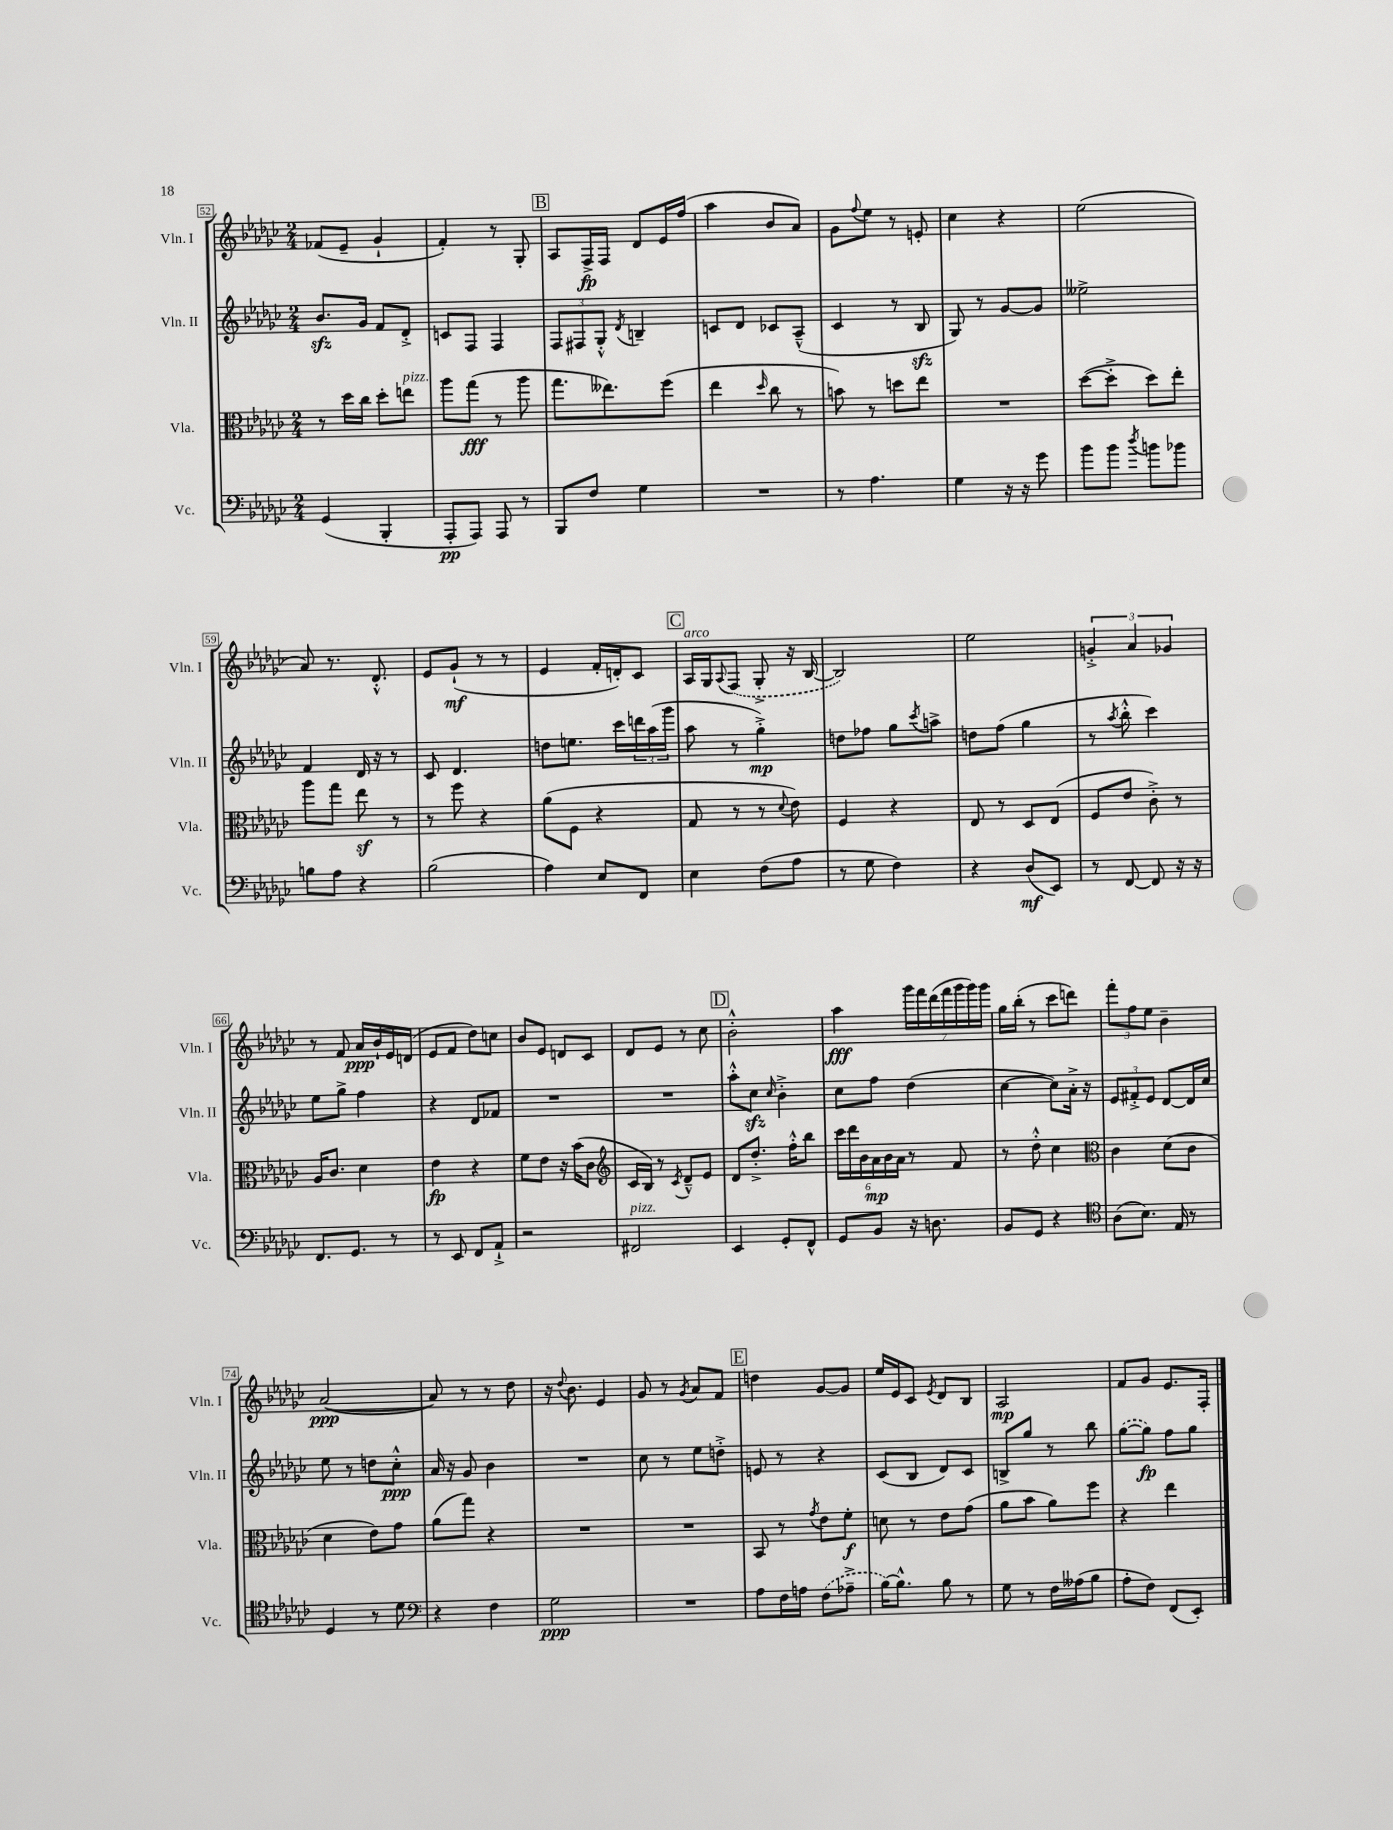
<<
\new StaffGroup <<
\new Staff = "s0" \with { instrumentName = "Vln. I" shortInstrumentName = "Vln. I" } {
    \clef treble \key ges \major \numericTimeSignature \time 2/4
    fes'8( ees'8-- ges'4-! |
    f'4-.) r8 ges8-. |
    \mark \markup { \box "B" } aes8 f16->\fp f16 des'8 ees'16 f''16( |
    aes''4 bes'8 aes'8) |
    ges'8 \appoggiatura { f''8 } ees''8 r8 e'8-. |
    ces''4 r4 |
    ees''2( |
    aes'8) r8. des'8.-.-^ |
    ees'8 ges'8-!\mf( r8 r8 |
    ees'4 f'16-. d'16-.) ces'8 |
    \mark \markup { \box "C" } aes16^\markup { \italic "arco" } ges16 \appoggiatura { aes8 } \once \slurDashed f8( ges8-.-> r16 bes16~ |
    bes2) |
    ees''2 |
    \tuplet 3/2 { g'4-.-> aes'4 ges'4 } |
    r8 f'8 aes'16\ppp bes'16-! ees'16 d'16( |
    ees'8 f'8 des''8) c''8 |
    bes'8 ees'8 d'8 ces'8 |
    des'8 ees'8 r8 ces''8 |
    \mark \markup { \box "D" } bes'2-.-^ |
    aes''4\fff \tuplet 7/4 { ges'''16 f'''16 des'''16( f'''16 ges'''16 ges'''16) ges'''16 } |
    ges''16 bes''16-.( r8 ces'''8 d'''8) |
    \tuplet 3/2 { f'''8-. f''8 ees''8 } bes'4-- |
    aes'2~\ppp( |
    aes'8) r8 r8 des''8 |
    r16 \appoggiatura { des''8 } bes'8. ees'4 |
    ges'8 r8 \acciaccatura { ges'8 } aes'8 f'8 |
    \mark \markup { \box "E" } d''4 ges'8~ ges'8 |
    ees''16 ees'16 ces'8 \acciaccatura { ees'8 } des'8 bes8 |
    aes2\mp |
    f'8 ges'8 ees'8. f16-. \bar "|." |
}
\new Staff = "s1" \with { instrumentName = "Vln. II" shortInstrumentName = "Vln. II" } {
    \clef treble \key ges \major \numericTimeSignature \time 2/4
    bes'8.\sfz ges'16 f'8 des'8-.-> |
    c'8 f8 f4 |
    \mark \markup { \box "B" } \tuplet 3/2 { f8 fis8 ges8-.-^ } \acciaccatura { des'8 } b4-- |
    c'8 des'8 ces'8 aes8---^( |
    ces'4 r8 bes8\sfz |
    ges8) r8 ges'8~ ges'8 |
    eeses''2-> |
    f'4 des'16 r16 r8 |
    ces'8 des'4. |
    d''8 e''8. ces'''16 \tuplet 3/2 { d'''16 aes''16( ges'''16 } |
    \mark \markup { \box "C" } aes''8 r8 ges''4-.->\mp) |
    d''8 fes''8 ges''8 \acciaccatura { ces'''8 } a''8-> |
    d''8 f''8( ges''4 |
    r8 \acciaccatura { aes''8 } bes''8-.-^ ces'''4) |
    ees''8 ges''8-> f''4 |
    r4 des'8 fes'8 |
    R2 |
    R2 |
    \mark \markup { \box "D" } aes''8-.-^ ces''8\sfz \grace { ces''16 } bes'4-.-> |
    ces''8 f''8 des''4( |
    ces''4~ ces''8) aes'16-.-> r16 |
    \tuplet 3/2 { ees'8 fis'8-.-> ees'8 } des'8~ des'16 ces''16 |
    ees''8 r8 d''8 ces''8-.-^\ppp |
    aes'16 r16 ges'8 bes'4 |
    R2 |
    ces''8 r8 ees''8 d''8-.-> |
    \mark \markup { \box "E" } e'8 r8 r4 |
    ces'8( bes8 des'8) ces'8 |
    b8-> ges''8 r8 bes''8 |
    \once \slurDashed ges''8~( ges''8\fp) f''8 ges''8 \bar "|." |
}
\new Staff = "s2" \with { instrumentName = "Vla." shortInstrumentName = "Vla." } {
    \clef alto \key ges \major \numericTimeSignature \time 2/4
    r8 des''16 ces''16 des''8-. e''8^\markup { \italic "pizz." } |
    aes''8 ges''8\fff( r8 aes''8 |
    \mark \markup { \box "B" } ges''8. eeses''8.) f''8( |
    ees''4 \grace { des''16 } ces''8 r8 |
    b'8) r8 d''8 ees''8 |
    R2 |
    des''8~( des''8-.-> des''8) ees''8-. |
    aes''8 ges''8 ees''8\sf r8 |
    r8 f''8 r4 |
    aes'8( f8 r4 |
    \mark \markup { \box "C" } ges8 r8 r8 \appoggiatura { des'8 } ees'8) |
    f4 r4 |
    ees8 r8 des8 ees8( |
    f8 ees'8 ces'8-.->) r8 |
    aes16 ces'8. des'4 |
    ees'4\fp r4 |
    f'8 ees'8 r16 bes'16( ces'8 |
    \clef treble ces'16 bes16) r8 \acciaccatura { ces'8 } des'8---^ ees'8 |
    \mark \markup { \box "D" } des'8 des''8.-.-> f''16-.-^ bes''8 |
    \tuplet 6/4 { ces'''16 des'''16 bes'16 aes'16\mp bes'16 aes'16 } r8 f'8 |
    r8 des''8-.-^ ces''4 |
    \clef alto ces'4 des'8( ces'8 |
    des'4 ees'8) ges'8 |
    aes'8( ges''8) r4 |
    R2 |
    R2 |
    \mark \markup { \box "E" } bes,8 r8 \acciaccatura { ges'8 } ees'8 f'8-.\f |
    d'8 r8 ees'8 ges'8( |
    aes'8 bes'8 aes'8) f''8 |
    r4 ees''4 \bar "|." |
}
\new Staff = "s3" \with { instrumentName = "Vc." shortInstrumentName = "Vc." } {
    \clef bass \key ges \major \numericTimeSignature \time 2/4
    ges,4( bes,,4-. |
    aes,,8-.\pp aes,,8) aes,,8 r8 |
    \mark \markup { \box "B" } bes,,8 f8 ges4 |
    R2 |
    r8 aes4. |
    ges4 r16 r16 ges'8 |
    bes'8 bes'8 \acciaccatura { des''8 } b'8 bes'8 |
    b8 aes8 r4 |
    bes2( |
    aes4) ees8 f,8 |
    \mark \markup { \box "C" } ees4 f8( aes8 |
    r8 ges8 f4) |
    r4 des8\mf( ees,8) |
    r8 f,8~ f,8 r16 r16 |
    f,8. ges,8. r8 |
    r8 ees,8 f,8 aes,8-!-> |
    r2 |
    fis,2^\markup { \italic "pizz." } |
    \mark \markup { \box "D" } ees,4 ges,8-. f,8-^ |
    ges,8 bes,8 r16 d8. |
    bes,8 ges,8 r4 |
    \clef tenor aes8( bes8.) ees16 r8 |
    des4 r8 des'8 |
    \clef bass r4 f4 |
    ges2\ppp |
    R2 |
    \mark \markup { \box "E" } aes8 f16 a16 \once \slurDashed f8( aes8---> |
    bes16~) bes8.-^ bes8 r8 |
    ges8 r8 f16 aeses16( bes8 |
    aes8-. f8) f,8( ees,8-.) \bar "|." |
}
>>
>>
\layout { \context { \Score currentBarNumber = #52 \override BarNumber.stencil = #(make-stencil-boxer 0.1 0.3 ly:text-interface::print) } }
